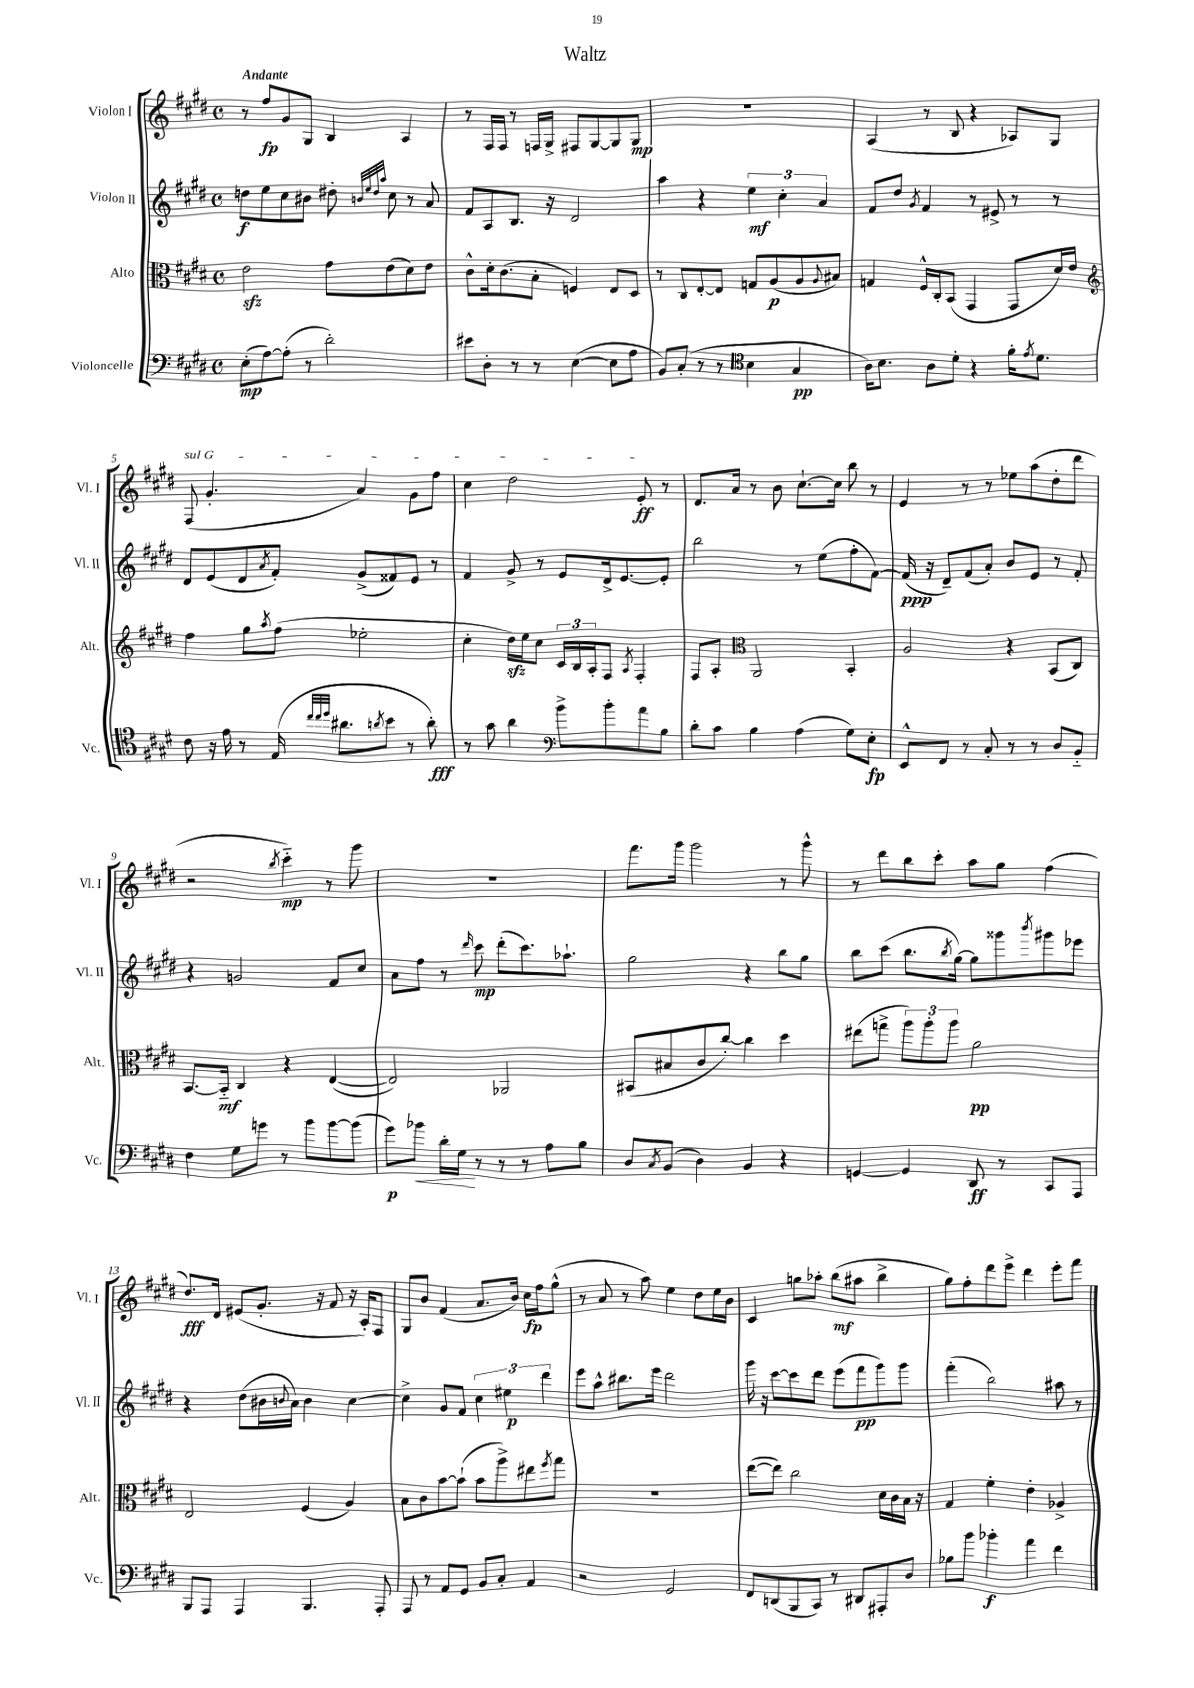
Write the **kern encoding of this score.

**kern	**kern	**kern	**kern
*staff4	*staff3	*staff2	*staff1
*clefF4	*clefC3	*clefG2	*clefG2
*k[f#c#g#d#]	*k[f#c#g#d#]	*k[f#c#g#d#]	*k[f#c#g#d#]
*M4/4	*M4/4	*M4/4	*M4/4
*met(c)	*met(c)	*met(c)	*met(c)
(8E'	2e	8dd	8r
[8A)	.	8ee	8ff#
(8A']	.	8cc#	8g#
8r	.	8b#	8G#
2d#')	8g#	8dd#'	4B
.	.	32qqb	.
.	.	32qqee	.
.	.	32qqdd#	.
.	.	32qqaa	.
.	(8e	8cc#	.
.	8d#)	8r	4A
.	8e	8a	.
=	=	=	=
8e#	8c#^^	8f#	8r
8D#'	16d#'	8A	16F#
.	(8.c#	.	16F#
8r	.	8.B	8r
8r	8B'	.	16F
.	.	16r	16G#^
([4E	4F)	2d#	8F#
.	.	.	[8G#
8E]	8E	.	8G#]
8A	8D#	.	8G#
=	=	=	=
8BB)	8r	4aa	1r
(8C#'	8C#	.	.
8r	[8E'	4r	.
8r	8E]	.	.
*clefC4	*	*	*
4B	8G	6ee	.
.	(8A	.	.
.	.	6cc#'	.
4G#	8A	.	.
.	.	6a	.
.	8qqA	.	.
.	8B#)	.	.
=	=	=	=
16A)	4G	8f#	(4A
8.B	.	.	.
.	.	8dd#	.
.	.	8qg#	.
8A	16F#^^	4f#	8r
.	16C#'	.	.
8d#'	(8BB	.	8B
4r	4GG#	8r	4r
.	.	8e#^	.
16f#'	8GG#	8r	8A-)
8qe	.	.	.
8.d#	.	.	.
.	16d#)	8r	8G#
.	16e	.	.
=	=	=	=
*	*clefG2	*	*
8c#	4ff#	8d#	(8F#
16r	.	(8e	4.g#'
16e	.	.	.
8r	8gg#	8d#	.
.	8qaa	8qa	.
(16E	(8ff#	8f#')	.
32qqcc#	.	.	.
32qqcc#	.	.	.
32qqdd#	.	.	.
8.a#	.	.	.
.	2ee-'	(8g#^	4a)
8qa	.	.	.
8b	.	8f##)	.
8r	.	8e	8g#
8a')	.	8r	8ff#
=	=	=	=
8r	4cc#'	4f#	4cc#
8g#	.	.	.
4a	16dd#)	8g#^	2dd#
.	16ee	.	.
.	8cc#	8r	.
*clefF4	*	*	*
8b^	24c#	8e	.
.	24B	.	.
.	24A'	.	.
8b'	8F#	16d#^	.
.	.	[8.e	.
.	8qA	.	.
8a	4F#'	.	8e'
8B	.	8e']	8r
=	=	=	=
8d#'	8F#	2bb	8.d#
8c#	8A'	.	.
.	.	.	16a
*	*clefC3	*	*
4B	2AA	.	8r
.	.	.	8b
(4A	.	8r	[8.cc#`
.	.	(8ee	.
.	.	.	16cc#]
8G#)	4BB'	8ff#'	8bb
8E'	.	[8f#)	8r
=	=	=	=
8EE^^	2A	(16f#]	4e
.	.	16r	.
8FF#	.	8d#~)	.
8r	.	(8f#	8r
8C#'	.	8a')	8r
8r	4r	8b	8ee-
8r	.	8e	(8aa
8D#	(8BB	8r	8dd#'
8BB'~	8C#)	8f#'	8ddd#
=	=	=	=
4F#	[8.BB	4r	2r
.	16BB'~]	.	.
8G#	4C#	2g	.
8g	.	.	.
.	.	.	8qbb
8r	4r	.	4ccc#'~)
8b	.	.	.
[8b	([4E	8f#	8r
(8b]	.	8cc#	8ggg#
=	=	=	=
8g#)	2E])	8a	1r
8b-	.	8ff#	.
16d#'	.	8r	.
16G#	.	.	.
.	.	16qqddd#	.
8r	.	8ccc#	.
8r	2AA-	(8ddd#'	.
8r	.	8.ccc#)	.
8A	.	.	.
.	.	8.aa-`	.
8B	.	.	.
=	=	=	=
8D#	(8BB#	2gg#	8.fff#
8qC#	.	.	.
(8BB	8B#	.	.
.	.	.	16ggg#
4D#)	8c#	.	2ggg#
.	[8cc#')	.	.
4BB	4cc#]	4r	.
4r	4dd#	8bb	8r
.	.	8gg#	8ggg#^^
=	=	=	=
[4GG	(8ee#	8bb	8r
.	8gg^	(8ccc#	8ddd#
4GG]	12aa)	8.bb	8bb
.	12aa'	.	.
.	.	.	8ccc#'
.	12aa	.	.
.	.	8qbb	.
.	.	[16gg#)	.
8DD#	2a	8gg#]	8aa
8r	.	8ggg##	8gg#
.	.	8qbbb	.
8CC#	.	8ggg#	(4ff#
8AAA	.	8eee-	.
=	=	=	=
8BBB	2E	4r	8.dd#)
8AAA	.	.	.
.	.	.	16d#
4AAA	.	(8dd#	(8e#
.	.	16b#	8.g#'
.	.	8qqb	.
.	.	16a)	.
4.BBB	(4F#	4b	.
.	.	.	16r
.	.	.	8f#
.	4A)	[4cc#	16r
.	.	.	16A')
8AAA'	.	.	8F#
=	=	=	=
8AAA	8B	4cc#^]	8G#
8r	8c#	.	8b
8AA	[8b	8g#	(4f#
8GG#	(8b`]	8f#	.
8BB	8b	6cc#	8.a
8C#'	8aa^)	.	.
.	.	6ee#	.
.	.	.	16b)
4AA	8ee#	.	16cc#
.	.	.	16ff#
.	.	6ddd#	.
.	8qff#	.	.
.	8gg#	.	(8gg#^^
=	=	=	=
2r	1r	8eee	8r
.	.	8aa^^	8a
.	.	8.bb#	8r
.	.	.	8aa)
.	.	16eee	.
2GG#	.	2ddd#	4ee
.	.	.	8dd#
.	.	.	16ee
.	.	.	16b
=	=	=	=
8FF#	([8ee	16ggg#	4c#
.	.	16r	.
(8DD	8ee])	[8ccc#	.
8BBB	2cc#	8ccc#]	8gg
8CC#)	.	8ddd#	8aa-'
8r	.	(8eee	(8bb
8DD#	.	8fff#	8aa#
8AAA#'	16d#	8ggg#)	4bb^
.	16c#	.	.
8D#	16B	8ggg#	.
.	16r	.	.
=	=	=	=
8B-	4G#	(4fff#'	8gg#)
8b	.	.	8ff#'
4b-'	4f#'	2bb)	8ddd#
.	.	.	8eee^
4a	4e'	.	4ddd#
4f#	4A-^	8aa#	8eee'
.	.	8r	8fff#
==	==	==	==
*-	*-	*-	*-
